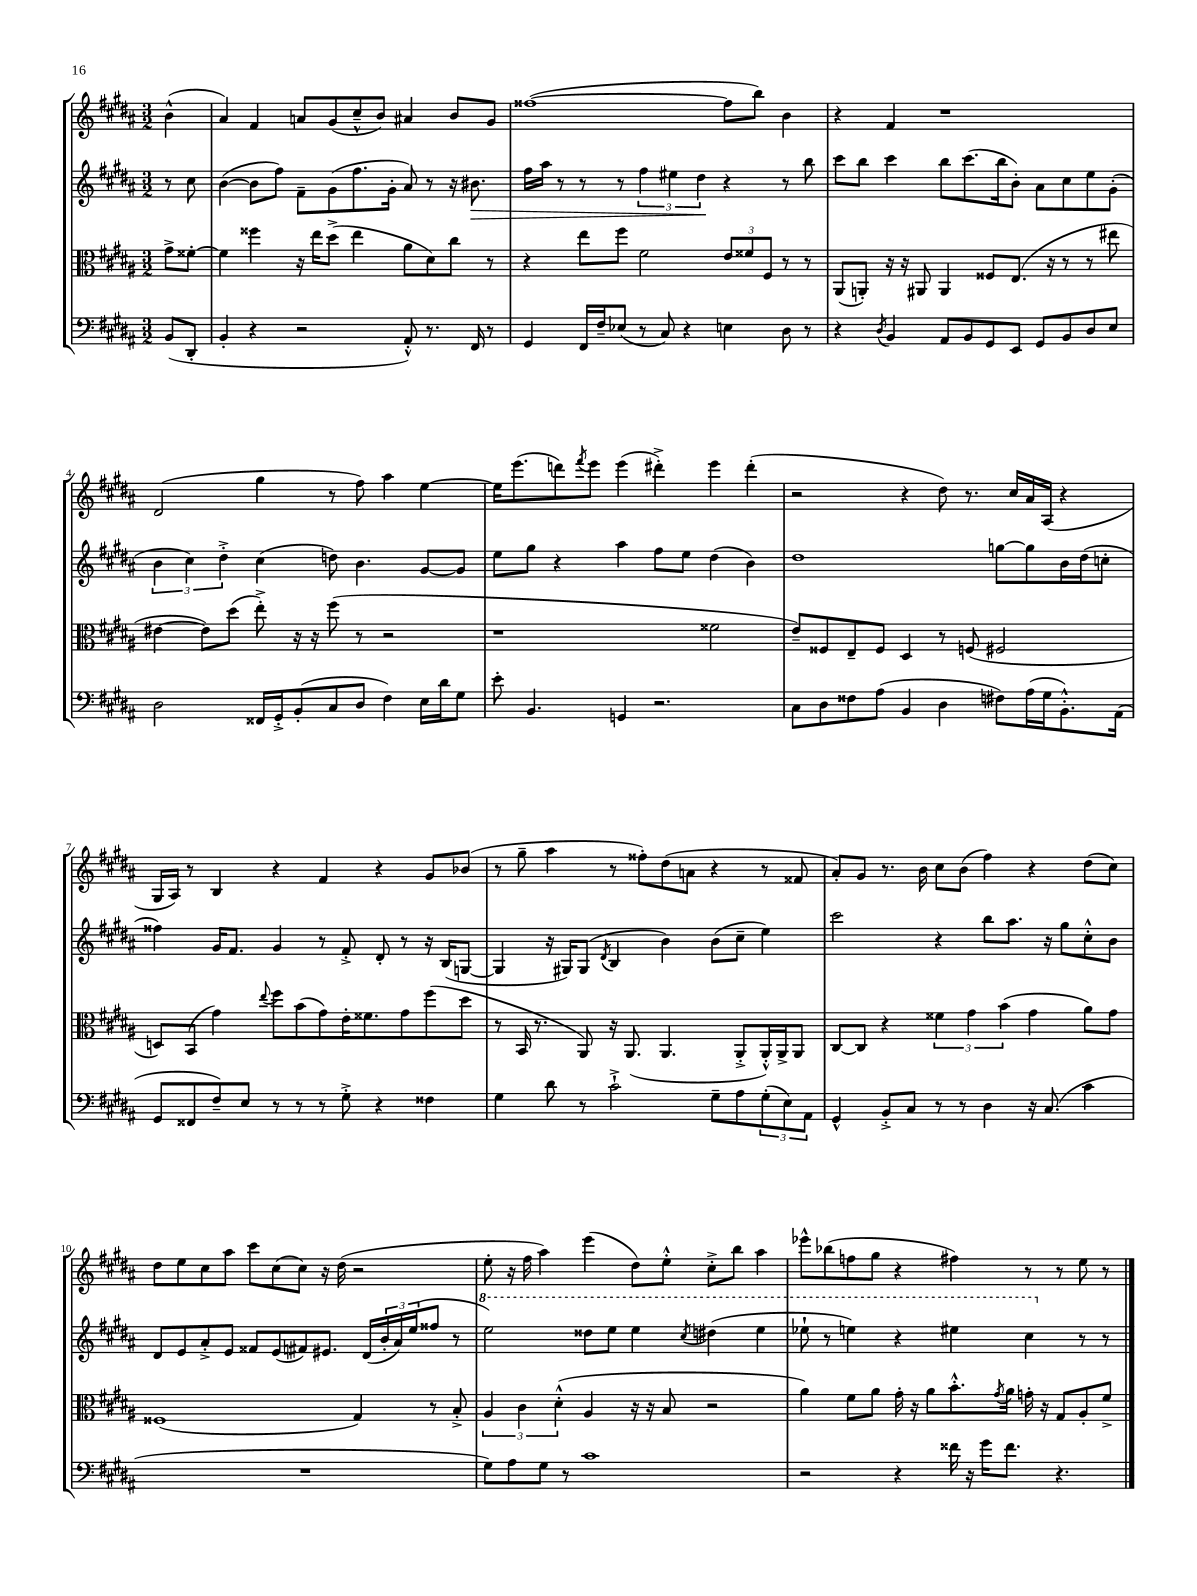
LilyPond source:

<<
\new StaffGroup <<
\new Staff = "s0" {
    \clef treble \key b \major \numericTimeSignature \time 3/2 \partial 4
    b'4-^( |
    ais'4) fis'4 a'8 gis'8( cis''8---^ b'8) ais'4 b'8 gis'8 |
    fisis''1~( fisis''8 b''8) b'4 |
    r4 fis'4 r1 |
    dis'2( gis''4 r8 fis''8) ais''4 e''4~ |
    e''16 e'''8.( d'''8) \acciaccatura { fis'''8 } e'''8 e'''4( dis'''4-.->) e'''4 dis'''4-.( |
    r2 r4 dis''8) r8. cis''16 ais'16 ais16( r4 |
    gis16 ais16) r8 b4 r4 fis'4 r4 gis'8 bes'8( |
    r8 gis''8-- ais''4 r8 fisis''8-.) dis''8( a'8 r4 r8 fisis'8 |
    ais'8-.) gis'8 r8. b'16 cis''8 b'8( fis''4) r4 dis''8( cis''8) |
    dis''8 e''8 cis''8 ais''8 cis'''8 cis''8( cis''8) r16 dis''16( r2 |
    e''8-. r16 fis''16 ais''4) e'''4( dis''8) e''8-.-^ cis''8-.-> b''8 ais''4 |
    ees'''8-^ bes''8( f''8 gis''8 r4 fis''4) r8 r8 e''8 r8 \bar "|." |
}
\new Staff = "s1" {
    \clef treble \key b \major \numericTimeSignature \time 3/2 \partial 4
    r8 cis''8 |
    b'4~( b'8 fis''8) fis'8-- gis'8( fis''8. gis'16-. ais'8) r8 r16 bis'8.\> |
    fis''16 ais''16 r8 r8 r8 \tuplet 3/2 { fis''4 eis''4 dis''4\! } r4 r8 b''8 |
    cis'''8 b''8 cis'''4 b''8 cis'''8.( b''16 b'8-.) ais'8 cis''8 e''8 gis'8-.( |
    \tuplet 3/2 { b'4 cis''4) dis''4-.-> } cis''4( d''8) b'4. gis'8~ gis'8 |
    e''8 gis''8 r4 ais''4 fis''8 e''8 dis''4( b'4) |
    dis''1 g''8~ g''8 b'16 dis''16( c''8-. |
    fisis''4) gis'16 fis'8. gis'4 r8 fis'8-.-> dis'8-. r8 r16 b16( g8~ |
    g4 r16 gis16) gis8( \acciaccatura { dis'8 } b4 b'4) b'8( cis''8-- e''4) |
    cis'''2 r4 b''8 ais''8. r16 gis''8 cis''8-.-^ b'8 |
    dis'8 e'8 ais'8-.-> e'8 fisis'8 e'8( fis'8) eis'8. dis'16( \tuplet 3/2 { b'16-. ais'16) e''16( } fisis''8 r8 |
    \ottava #1 e'''2) disis'''8 e'''8 e'''4 \acciaccatura { cis'''8 } dis'''4( e'''4 |
    ees'''8-! r8 e'''4) r4 eis'''4 cis'''4 \ottava #0 r8 r8 \bar "|." |
}
\new Staff = "s2" {
    \clef alto \key b \major \numericTimeSignature \time 3/2 \partial 4
    gis'8-> fisis'8~-. |
    fisis'4 fisis''4 r16 e''16 dis''8->( e''4 ais'8 dis'8) cis''8 r8 |
    r4 e''8 fis''8 fis'2 \tuplet 3/2 { e'8 fisis'8 fis8 } r8 r8 |
    ais,8( a,8-.) r16 r16 ais,8 ais,4 fisis8 e8.( r16 r8 r8 eis''8 |
    eis'4~ eis'8) dis''8( e''8-.->) r16 r16 fis''8( r8 r2 |
    r1 fisis'2 |
    e'8--) fisis8 e8-- fisis8 dis4 r8 f8( fis2 |
    d8) b,8( gis'4) \appoggiatura { e''8 } fis''8 b'8( gis'8) e'16-. fisis'8. gis'8 fis''8( dis''8 |
    r8 b,16 r8. ais,8) r16 ais,8.( ais,4. ais,8-.-> ais,16-.-^) ais,16-> ais,8 |
    cis8~ cis8 r4 \tuplet 3/2 { fisis'4 gis'4 b'4( } gis'4 ais'8) gis'8 |
    fisis1( gis4) r8 b8-.-> |
    \tuplet 3/2 { ais4 cis'4 dis'4-.-^( } ais4 r16 r16 b8 r2 |
    ais'4) fis'8 ais'8 gis'16-. r16 ais'8 b'8.-.-^ \acciaccatura { gis'8 } ais'16 g'16-. r16 gis8 ais8-. fis'8-> \bar "|." |
}
\new Staff = "s3" {
    \clef bass \key b \major \numericTimeSignature \time 3/2 \partial 4
    b,8( dis,8-. |
    b,4-. r4 r2 ais,8-.-^) r8. fis,16 r8 |
    gis,4 fis,16 fis16-- ees8( r8 cis8) r4 e4 dis8 r8 |
    r4 \acciaccatura { dis8 } b,4 ais,8 b,8 gis,8 e,8 gis,8 b,8 dis8 e8 |
    dis2 fisis,16 gis,16-.-> b,8-.( cis8 dis8 fis4) e16 dis'16 gis8 |
    e'8-. b,4. g,4 r2. |
    cis8 dis8 fisis8 ais8( b,4 dis4 fis8) ais16( gis16 b,8.-.-^) ais,16( |
    gis,8 fisis,8 fis8--) e8 r8 r8 r8 gis8-.-> r4 fisis4 |
    gis4 dis'8 r8 cis'2-!-> gis8-- ais8 \tuplet 3/2 { gis8-.( e8) ais,8 } |
    gis,4-^ b,8-.-> cis8 r8 r8 dis4 r16 cis8.( cis'4 |
    R1. |
    gis8) ais8 gis8 r8 cis'1 |
    r2 r4 fisis'16 r16 gis'16 fisis'8. r4. \bar "|." |
}
>>
>>
